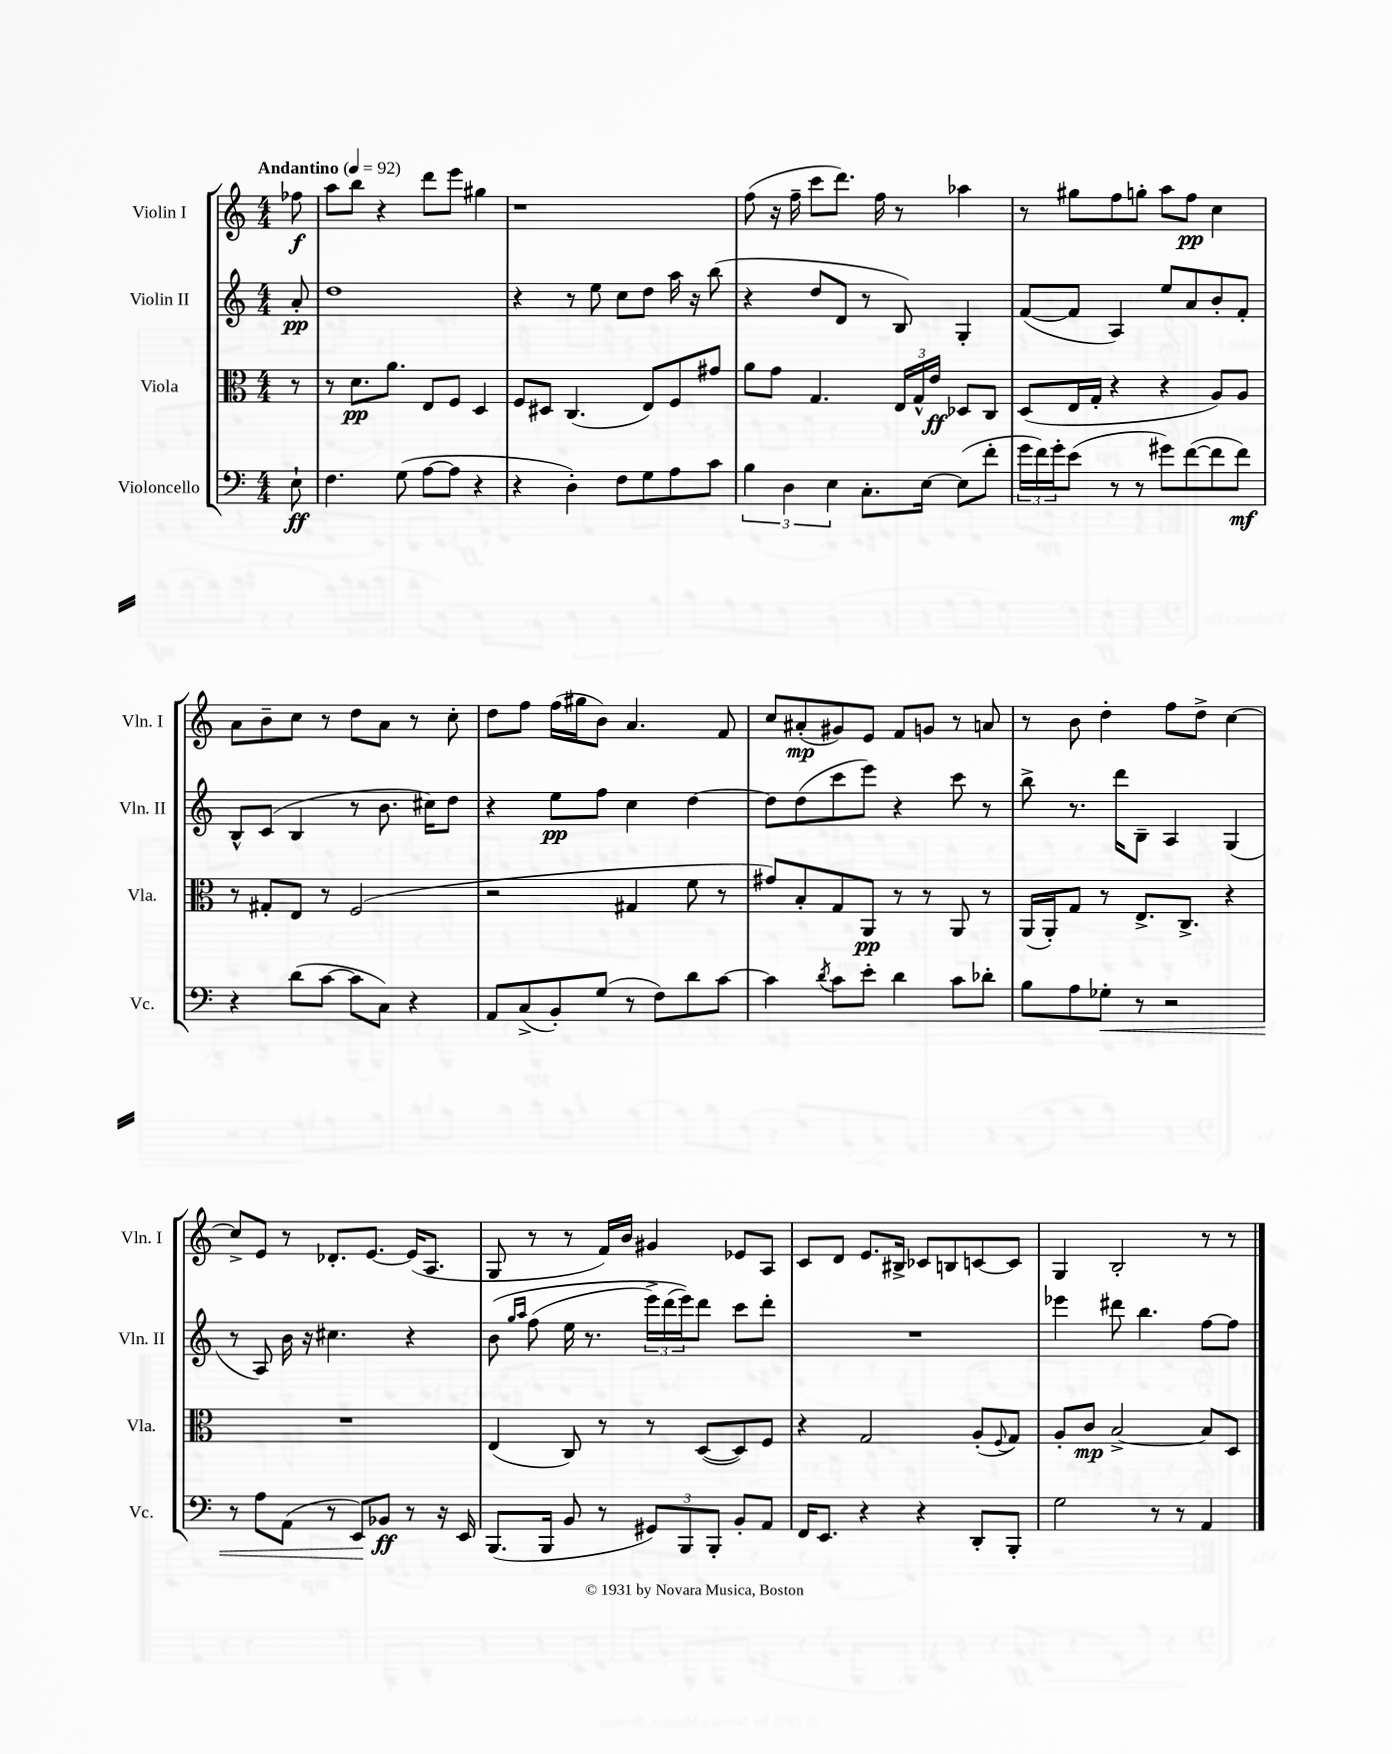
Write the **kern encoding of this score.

**kern	**kern	**kern	**kern
*staff4	*staff3	*staff2	*staff1
*clefF4	*clefC3	*clefG2	*clefG2
*k[]	*k[]	*k[]	*k[]
*M4/4	*M4/4	*M4/4	*M4/4
*MM92	*MM92	*MM92	*MM92
8E`	8r	8a'	8ff-
=	=	=	=
4.F	8r	1dd	8aa
.	8.d	.	8bb
.	.	.	4r
.	8.a	.	.
(8G	.	.	.
[8A	8E	.	8ddd
8A]	8F	.	8eee
4r	4D	.	4gg#
=	=	=	=
4r	8F	4r	1r
.	8D#	.	.
4D')	(4.C	8r	.
.	.	8ee	.
8F	.	8cc	.
8G	8E)	8dd	.
8A	8F	16aa	.
.	.	16r	.
8c	8g#	(8bb	.
=	=	=	=
6B	8a	4r	(8ff
.	8g	.	16r
6D	.	.	.
.	.	.	16ff~
.	4.G	8dd	8ccc
6E	.	.	.
.	.	8d	8.ddd)
8.C'	.	8r	.
.	.	.	16ff
.	24E	8B)	8r
.	24G^^	.	.
[16E	.	.	.
.	24e	.	.
(8E]	8D-	4G'	4aa-
8f'	8C	.	.
=	=	=	=
24g	(8D	([8f	8r
24f)	.	.	.
24g'	.	.	.
(8e	16E	8f]	8gg#
.	16G'	.	.
8r	4r	4A)	8ff
8r	.	.	8gg'
8g#)	4r	8ee	8aa
([8f	.	8a	8ff
8f]	8A)	8b'	4cc
8f)	8A	8f'	.
=	=	=	=
4r	8r	8B^^	8a
.	8G#'	(8c	8b~
(8d	8E	4B	8cc
[8c	8r	.	8r
8c]	(2F	8r	8dd
8C)	.	8.b	8a
4r	.	.	8r
.	.	16cc#)	.
.	.	8dd	8cc'
=	=	=	=
8AA	2r	4r	8dd
(8C^	.	.	8ff
8BB')	.	8ee	(16ff
.	.	.	16gg#
(8G	.	8ff	8b)
8r	4G#	4cc	4.a
8F)	.	.	.
8d	8f	[4dd	.
[8c	8r	.	8f
=	=	=	=
4c]	8g#)	8dd]	8cc
.	8B'	(8dd	(8a#'
8qd	.	.	.
8c	8G	8ccc	8g#)
8e'	8AA	8eee)	8e
4d	8r	4r	8f
.	8r	.	8g
8c	8AA	8ccc	8r
8d-'	8r	8r	8a
=	=	=	=
8B	(16AA	8bb^	8r
.	16AA')	.	.
8A	8G	8.r	8b
8G-'	8r	.	4dd'
.	.	16ddd	.
8r	8.E^	8B~	.
2r	.	4A	8ff
.	8.C^	.	.
.	.	.	8dd^
.	4r	(4G	[4cc
=	=	=	=
8r	1r	8r	8cc^]
8A	.	8A)	8e
(8AA	.	16b	8r
.	.	16r	.
8r	.	4.cc#	8.d-'
8EE)	.	.	.
.	.	.	[8.e
8BB-	.	.	.
8r	.	4r	(16e]
.	.	.	8.A
16r	.	.	.
16EE	.	.	.
=	=	=	=
(8.BBB	(4E	&(8b	8G
.	.	16qqgg	.
.	.	16qqaa	.
.	.	(8ff	8r
16BBB	.	.	.
8BB	8C)	16ee	8r
.	.	8.r	.
8r	8r	.	16f)
.	.	.	16b
12GG#)	8r	24eee^)	4g#
.	.	(24ddd	.
12BBB	.	24eee)&)	.
.	([8D	8ddd	.
12BBB'	.	.	.
8BB'	8D])	8ccc	8e-
8AA	8F	8ddd'	8A
=	=	=	=
16FF	4r	1r	8c
8.EE	.	.	.
.	.	.	8d
4r	2G	.	8.e
.	.	.	16B#^
4r	.	.	8c-
.	.	.	8B
8DD'	(8A'	.	[8c
.	8qqF	.	.
8BBB'	8G)	.	8c]
=	=	=	=
2G	8A'	4eee-	4G
.	8c	.	.
.	[2B^	8ddd#	2B'
.	.	4.bb	.
8r	.	.	.
8r	.	.	.
4AA	8B]	[8ff	8r
.	8D	8ff]	8r
==	==	==	==
*-	*-	*-	*-
